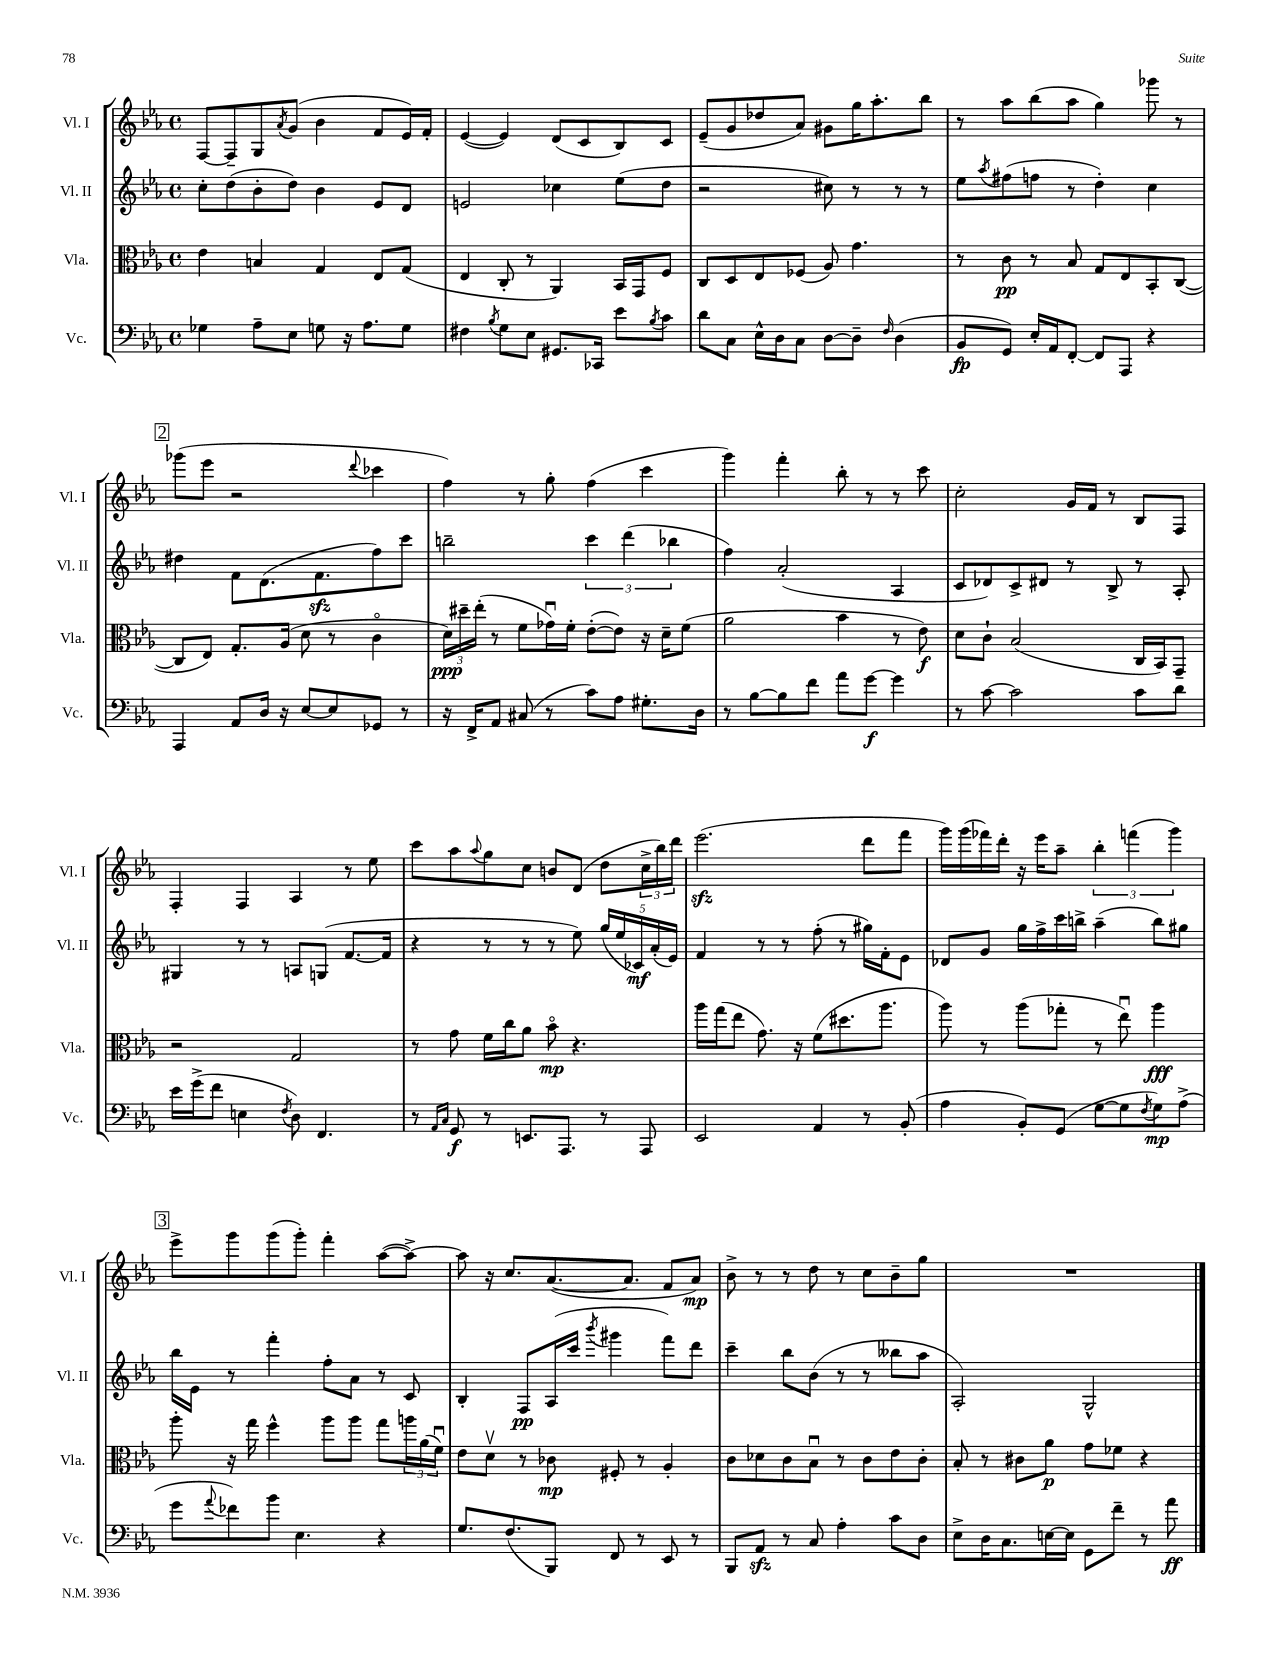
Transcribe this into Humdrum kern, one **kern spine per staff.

**kern	**kern	**kern	**kern
*staff4	*staff3	*staff2	*staff1
*clefF4	*clefC3	*clefG2	*clefG2
*k[b-e-a-]	*k[b-e-a-]	*k[b-e-a-]	*k[b-e-a-]
*M4/4	*M4/4	*M4/4	*M4/4
*met(c)	*met(c)	*met(c)	*met(c)
4G-\	4e-\	8cc'\L	[8F/L
.	.	(8dd\	8F~/]
8A-~\L	4B/	8b-'\	8G/
.	.	.	8qa-/
8E-\J	.	8dd\J)	(8g/J
8G\	4G/	4b-\	4b-\
16r	.	.	.
8.A-\L	.	.	.
.	8E-/L	8e-/L	8f/L
8G\J	(8G/J	8d/J	16e-/L)
.	.	.	16f'/JJ
=	=	=	=
4F#\	4E-/	2e/	([4e-/
8qB-/	.	.	.
8G\L	8C'/	.	4e-/])
8E-\J	8r	.	.
8.GG#/L	4AA-/)	4cc-\	(8d/L
.	.	.	8c/
16CC-/Jk	.	.	.
8e-\L	16BB-/LL	(8ee-\L	8B-/)
.	16GG/J	.	.
8qB-/	.	.	.
8c\J	8F/J	8dd\J	8c/J
=	=	=	=
8d\L	8C/L	2r	(8e-~/L
8C\J	8D/	.	8g/
16E-^^\LL	8E-/	.	8dd-/
16D\J	.	.	.
8C\J	(8F-/J	.	8a-/J)
[8D\L	8A-/)	8cc#\)	8g#\L
8D~\]J	4.g\	8r	16gg\K
.	.	.	8.aa-'\
16qqF/	.	.	.
(4D\	.	8r	.
.	.	8r	8bb-\J
=	=	=	=
8BB-/L	8r	8ee-\L	8r
.	.	8qaa-/	.
8GG/J)	8c\	(8ff#\	8aa-\L
16E-'/LL	8r	8ff\J	(8bb-\
16AA-/J	.	.	.
[8FF'/J	8B-/	8r	8aa-\J
8FF/]L	8G/L	4dd'\)	4gg\)
8AAA-/J	8E-/	.	.
4r	8BB-'/	4cc\	8ggg-\
.	([8C/J	.	8r
=	=	=	=
4AAA-/	8C/]L	4dd#\	(8ggg-\L
.	8E-/J)	.	8eee-\J
8AA-/L	8.G'/L	8f\L	2r
16D/Jk	.	(8.d\	.
16r	(16A-/Jk	.	.
[8E-/L	8d\	.	.
.	.	8.f\	.
8E-/]	8r	.	.
.	.	.	8qqddd/
8GG-/J	4co\	8ff\)	4ccc-\
8r	.	8ccc\J	.
=	=	=	=
16r	24d\LL)	2bb~\	4ff\)
.	24dd#~\	.	.
16FF^/LK	.	.	.
.	(24ee-'\JJ	.	.
8AA-/J	8r	.	.
(8C#/	8f\L	.	8r
8r	16g-u\L)	.	8gg'\
.	16f'\JJ	.	.
8c\L)	([8e-'\L	6ccc\	(4ff\
8A-\J	8e-\]J)	.	.
.	.	(6ddd\	.
8.G#'\L	16r	.	4ccc\
.	16d~\LK	.	.
.	.	6bb-\	.
.	(8f\J	.	.
16D\Jk	.	.	.
=	=	=	=
8r	2a-\	4ff\)	4ggg\)
[8B-\L	.	.	.
8B-\]	.	(2a-'/	4fff'\
8f\J	.	.	.
8a-\L	4b-\	.	8bb-'\
[8g\J	.	.	8r
4g\]	8r	4A-/	8r
.	8e-\)	.	8ccc\
=	=	=	=
8r	8d\L	8c/L	2cc'\
[8c\	8c`\J	8d-/)	.
2c\]	(2B-/	8c^/	.
.	.	8d#/J	.
.	.	8r	16g/LL
.	.	.	16f/JJ
.	.	8B-^/	8r
8c\L	16C/LL	8r	8B-/L
.	16BB-/J)	.	.
8d\J	8GG~/J	8A-'/	8F/J
=	=	=	=
16e-\LL	2r	4G#/	4F'/
(16g^\J	.	.	.
8f\J	.	.	.
4E\	.	8r	4F/
.	.	8r	.
8qF/	.	.	.
8D\)	2G/	8A/L	4A-/
4.FF/	.	(8G/J	.
.	.	[8.f/L	8r
.	.	.	8ee-\
.	.	16f/]Jk	.
=	=	=	=
8r	8r	4r	8ccc\L
16qqAA-/LL	.	.	.
16qqC/JJ	.	.	.
8GG/	8g\	.	8aa-\
.	.	.	8qqaa-/
8r	16f\LL	8r	8gg\
.	16cc\J	.	.
8.EE/L	8a-\J	8r	8cc\J
.	8b-o\	8r	8b/L
8.AAA-/J	.	.	.
.	4.r	8ee-\)	(8d/J
8r	.	(20gg/LL	8dd\L
.	.	20ee-/	.
.	.	20c-/)	.
8AAA-/	.	.	24cc^\L
.	.	(20a-'/	.
.	.	.	24bb-\)
.	.	20e-/JJ)	.
.	.	.	24ddd\JJ
=	=	=	=
2EE-/	16aa-\LL	4f/	(2.eee-\
.	(16gg\J	.	.
.	8ee-\J	.	.
.	8.g\)	8r	.
.	.	8r	.
.	16r	.	.
4AA-/	(8f\L	(8ff'\	.
.	8.dd#\	8r	.
8r	.	16gg#\LL)	8ddd\L
.	8.aa-\J	16f'\J	.
(8BB-'/	.	8e-\J	8fff\J
=	=	=	=
4A-\	8aa-\)	8d-/L	16ggg\LL)
.	.	.	(16ggg\
.	8r	8g/J	16fff-\)
.	.	.	16ddd'\JJ
8BB-'/L)	(8aa-\L	16gg\LL	16r
.	.	16ff^\	16eee-\LK
(8GG/J	8gg-'\J	16ccc\	8aa-~\J
.	.	16bb^\JJ	.
[8G\L	8r	(4aa-~\	6bb-'\
8G\]	8ee-u\)	.	.
.	.	.	(6fff\
8qF/	.	.	.
8G\)	4aa-\	8bb\L)	.
.	.	.	6ggg\)
(8A-^\J	.	8gg#\J	.
=	=	=	=
8g\L	8aa-'\	16bb-\LL	8eee-^\L
.	.	16e-\JJ	.
8qqa-/	.	.	.
8f-\)	16r	8r	8ggg\
.	16gg\	.	.
8b-\J	4ff^^\	4fff'\	(8ggg\
4.E-\	.	.	8ggg'\J)
.	8aa-\L	8ff'\L	4fff'\
.	8aa-\J	8a-\J	.
4r	8gg\L	8r	([8aa-\L
.	24aa\L	8c/	8aa-^\_J)
.	(24a-\	.	.
.	24fu\JJ)	.	.
=	=	=	=
8.G/L	8e-\L	4B-'/	8aa-\]
.	8dv\J	.	16r
(8.F/	.	.	8.cc/L
.	8r	8F/L	.
8BBB-/J)	8c-\	(16A-/L	([8.a-/
.	.	16ccc/JJ	.
.	.	8qbbb-/	.
8FF/	8F#'/	4ggg#\	.
.	.	.	8.a-/]J
8r	8r	.	.
8EE-/	4A-'/	8fff\L)	8f/L
8r	.	8ddd\J	8a-/J)
=	=	=	=
8BBB-/L	8c\L	4ccc~\	8b-^\
8AA-/J	8d-\	.	8r
8r	8c\	8bb-\L	8r
8C/	8B-u\J	(8b-\J	8dd\
4A-'\	8r	8r	8r
.	8c\L	8r	8cc\L
8c\L	8e-\	8bb--\L	8b-~\
8D\J	8c'\J	8aa-\J	8gg\J
=	=	=	=
8E-^\L	8B-'/	2A-'/)	1r
16D\K	8r	.	.
8.C\	.	.	.
.	8c#\L	.	.
[16E\L	8a-\J	.	.
16E\]JJ	.	.	.
8GG\L	8g\L	2G^^/	.
8f~\J	8f-\J	.	.
8r	4r	.	.
8a-\	.	.	.
==	==	==	==
*-	*-	*-	*-
